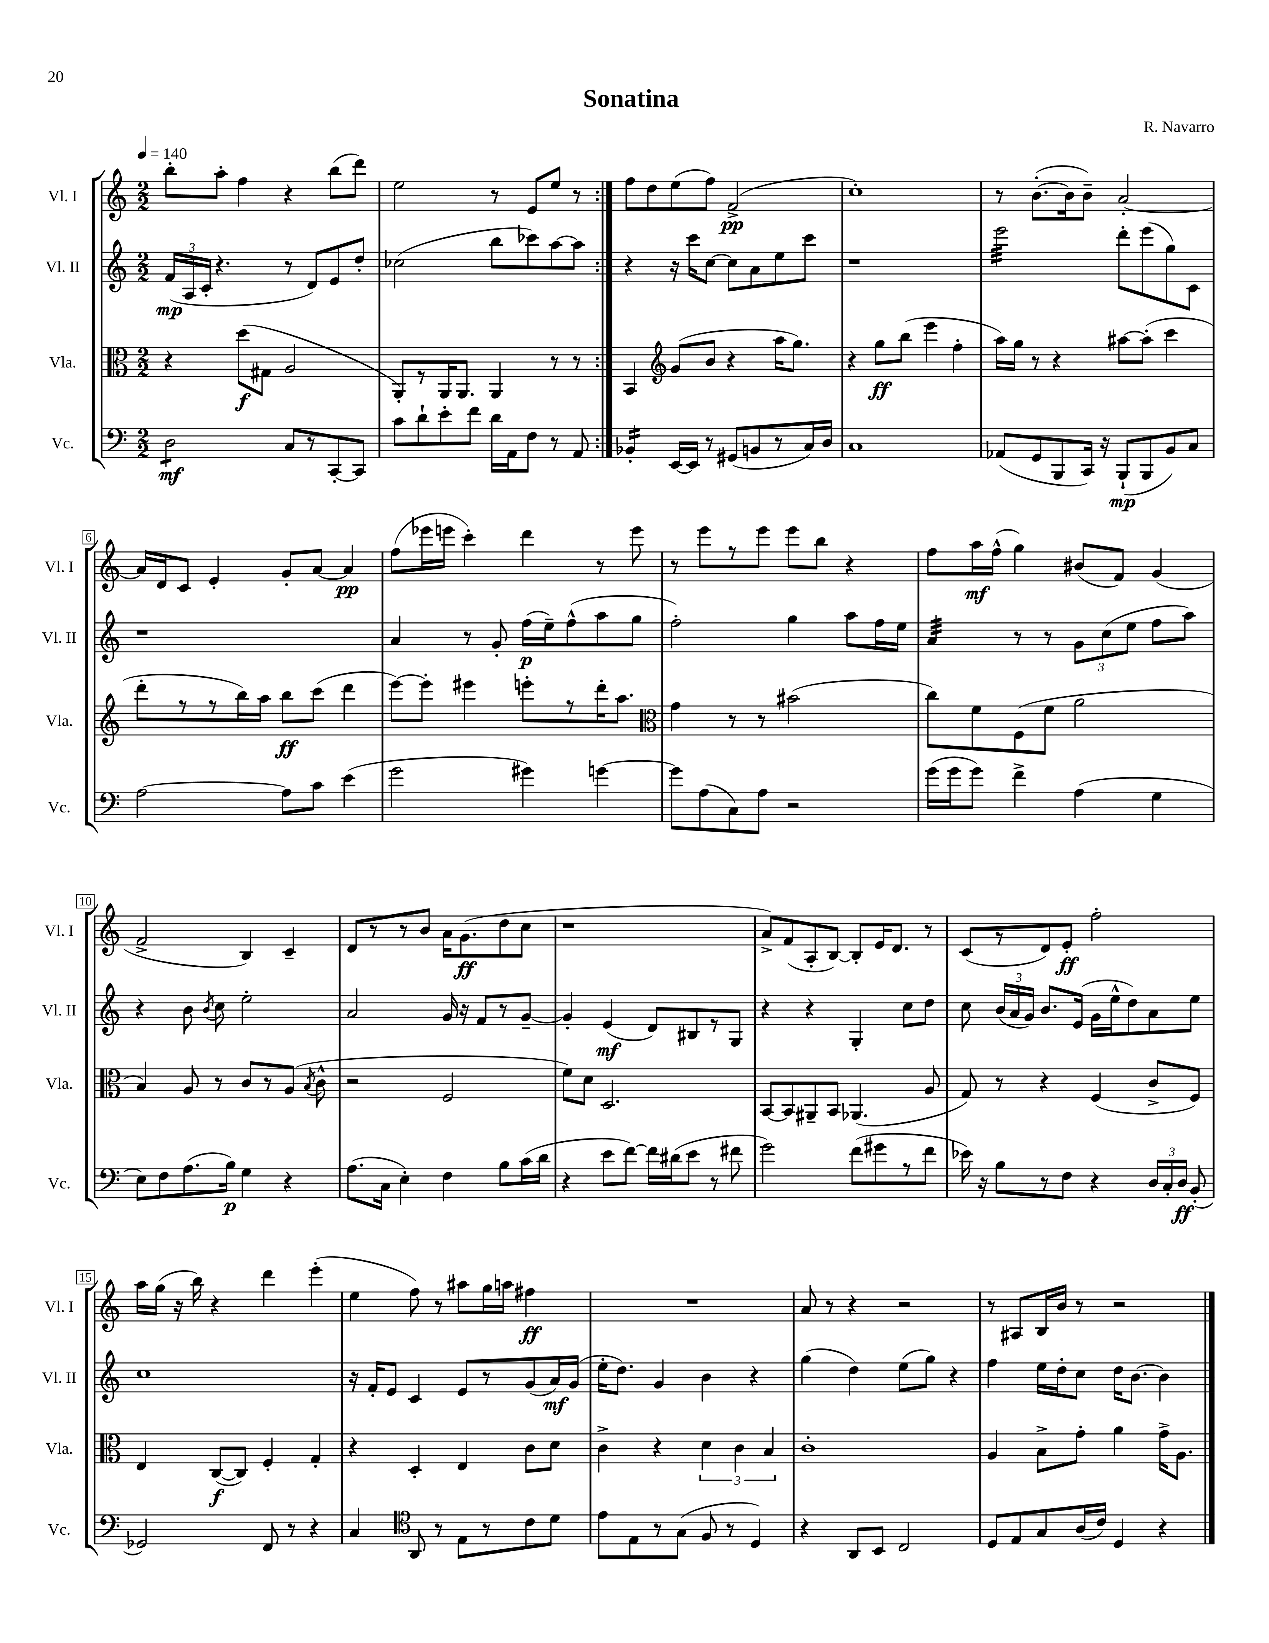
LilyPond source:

\header { title = "Sonatina" composer = "R. Navarro" }
<<
\new StaffGroup <<
\new Staff = "s0" \with { instrumentName = "Vl. I" shortInstrumentName = "Vl. I" } {
    \clef treble \key c \major \numericTimeSignature \time 2/2 \tempo 4 = 140
    \autoBeamOff \repeat volta 2 { b''8[-. a''8]-. f''4 r4 b''8[( d'''8]) |
    e''2 r8 e'8[ e''8] r8 | }
    f''8[ d''8 e''8( f''8]) f'2->\pp( |
    c''1-.) |
    r8 b'8.[~-.( b'16 b'8]--) a'2~-. |
    a'16[ d'16 c'8] e'4-. g'8[-. a'8]~ a'4\pp |
    f''8[( ees'''16 e'''16] c'''4-.) d'''4 r8 e'''8 |
    r8 e'''8[ r8 e'''8] e'''8[ b''8] r4 |
    f''8[ a''16\mf f''16]-^( g''4) bis'8[( f'8]) g'4( |
    f'2-> b4) c'4-- |
    d'8[ r8 r8 b'8] a'16[ g'8.\ff( d''8 c''8] |
    r1 |
    a'8[->) f'8( a8-. b8]~) b8[-. e'16 d'8.] r8 |
    c'8[( r8 d'8) e'8]-.\ff f''2-. |
    a''16[ g''16]( r16 b''16) r4 d'''4 e'''4-.( |
    e''4 f''8) r8 ais''8[ g''16 a''16] fis''4\ff |
    R1 |
    a'8 r8 r4 r2 |
    r8 ais8[ b16 b'16] r8 r2 \bar "|." |
}
\new Staff = "s1" \with { instrumentName = "Vl. II" shortInstrumentName = "Vl. II" } {
    \clef treble \key c \major \numericTimeSignature \time 2/2
    \autoBeamOff \repeat volta 2 { \tuplet 3/2 { f'16[\mp( a16 c'16]-. } r4. r8 d'8[) e'8 d''8]-. |
    ces''2( b''8[ ces'''8) a''8~ a''8] | }
    r4 r16 c'''16[ c''8]~ c''8[ a'8 e''8 c'''8] |
    r1 |
    e'''2:32 d'''8[-. e'''8( g''8) c'8] |
    r1 |
    a'4 r8 g'8-. f''16[\p( e''16--) f''8-^( a''8 g''8] |
    f''2-.) g''4 a''8[ f''16 e''16] |
    a'4:32 r8 r8 \tuplet 3/2 { g'8[ c''8( e''8] } f''8[ a''8]) |
    r4 b'8 \acciaccatura { b'8 } c''8 e''2-. |
    a'2 g'16 r16 f'8[ r8 g'8]~-- |
    g'4-. e'4\mf( d'8[) bis8 r8 g8] |
    r4 r4 g4-. c''8[ d''8] |
    c''8 \tuplet 3/2 { b'16[( a'16 g'16]) } b'8.[ e'16]( g'16[ e''16-^ d''8) a'8 e''8] |
    c''1 |
    r16 f'16[-. e'8] c'4 e'8[ r8 g'8( a'16\mf) g'16]( |
    e''16[-. d''8.]) g'4 b'4 r4 |
    g''4( d''4) e''8[( g''8]) r4 |
    f''4 e''16[ d''16-. c''8] d''16[ b'8.]~ b'4 \bar "|." |
}
\new Staff = "s2" \with { instrumentName = "Vla." shortInstrumentName = "Vla." } {
    \clef alto \key c \major \numericTimeSignature \time 2/2
    \autoBeamOff \repeat volta 2 { r4 d''8[\f( gis8] a2 |
    a,8[-.) r8 a,16 a,8.] a,4 r8 r8 | }
    b,4 \clef treble g'8[( b'8] r4 a''16[ g''8.]) |
    r4 g''8[\ff b''8]( e'''4 f''4-. |
    a''16[) g''16] r8 r4 ais''8[~ ais''8]-.( c'''4 |
    d'''8[-. r8 r8 b''16) a''16] b''8[\ff c'''8]( d'''4 |
    e'''8[~) e'''8]-. eis'''4 e'''8[-. r8 d'''16-. a''8.] |
    \clef alto g'4 r8 r8 bis'2( |
    c''8[) f'8 f8( f'8] a'2 |
    b4) a8 r8 c'8[ r8 a8]( \acciaccatura { b8 } c'8-^ |
    r2 f2 |
    f'8[) d'8] d2. |
    b,8[~ b,8 ais,8-- b,8] aes,4.( a8 |
    g8) r8 r4 f4( c'8[-> f8]) |
    e4 c8[~\f( c8]) f4-. g4-. |
    r4 d4-. e4 c'8[ d'8] |
    c'4-> r4 \tuplet 3/2 { d'4 c'4 b4 } |
    c'1-. |
    a4 b8[-> g'8]-. a'4 g'16[-> a8.] \bar "|." |
}
\new Staff = "s3" \with { instrumentName = "Vc." shortInstrumentName = "Vc." } {
    \clef bass \key c \major \numericTimeSignature \time 2/2
    \autoBeamOff \repeat volta 2 { d2:8\mf c8[ r8 c,8~-. c,8] |
    c'8[ d'8-! e'8-. f'8] d'16[ a,16 f8] r8 a,8 | }
    bes,4:16-. e,16[~ e,16] r8 gis,8[( b,8 r8 c16) d16] |
    c1 |
    aes,8[( g,8 b,,8 c,16]) r16 b,,8[-!\mp( b,,8 b,8) c8] |
    a2~ a8[ c'8] e'4( |
    g'2 gis'4) g'4~ |
    g'8[ a8( c8) a8] r2 |
    g'16[( g'16 g'8]) f'4-> a4( g4 |
    e8[) f8 a8.( b16]\p) g4 r4 |
    a8.[( c16] e4-.) f4 b8[ c'16( d'16] |
    r4 e'8[ f'8]~) f'16[ dis'16( e'8] r8 fis'8 |
    g'2) f'8[( gis'8 r8 f'8] |
    ees'16) r16 b8[ r8 f8] r4 \tuplet 3/2 { d16[ c16-. d16]\ff } b,8-.( |
    ges,2) f,8 r8 r4 |
    c4 \clef tenor a,8 r8 e8[ r8 c'8 d'8] |
    e'8[ e8 r8 g8]( f8 r8 d4) |
    r4 a,8[ b,8] c2 |
    d8[ e8 g8 a16( c'16]) d4 r4 \bar "|." |
}
>>
>>
\layout { \context { \Score \override BarNumber.stencil = #(make-stencil-boxer 0.1 0.3 ly:text-interface::print) } }
